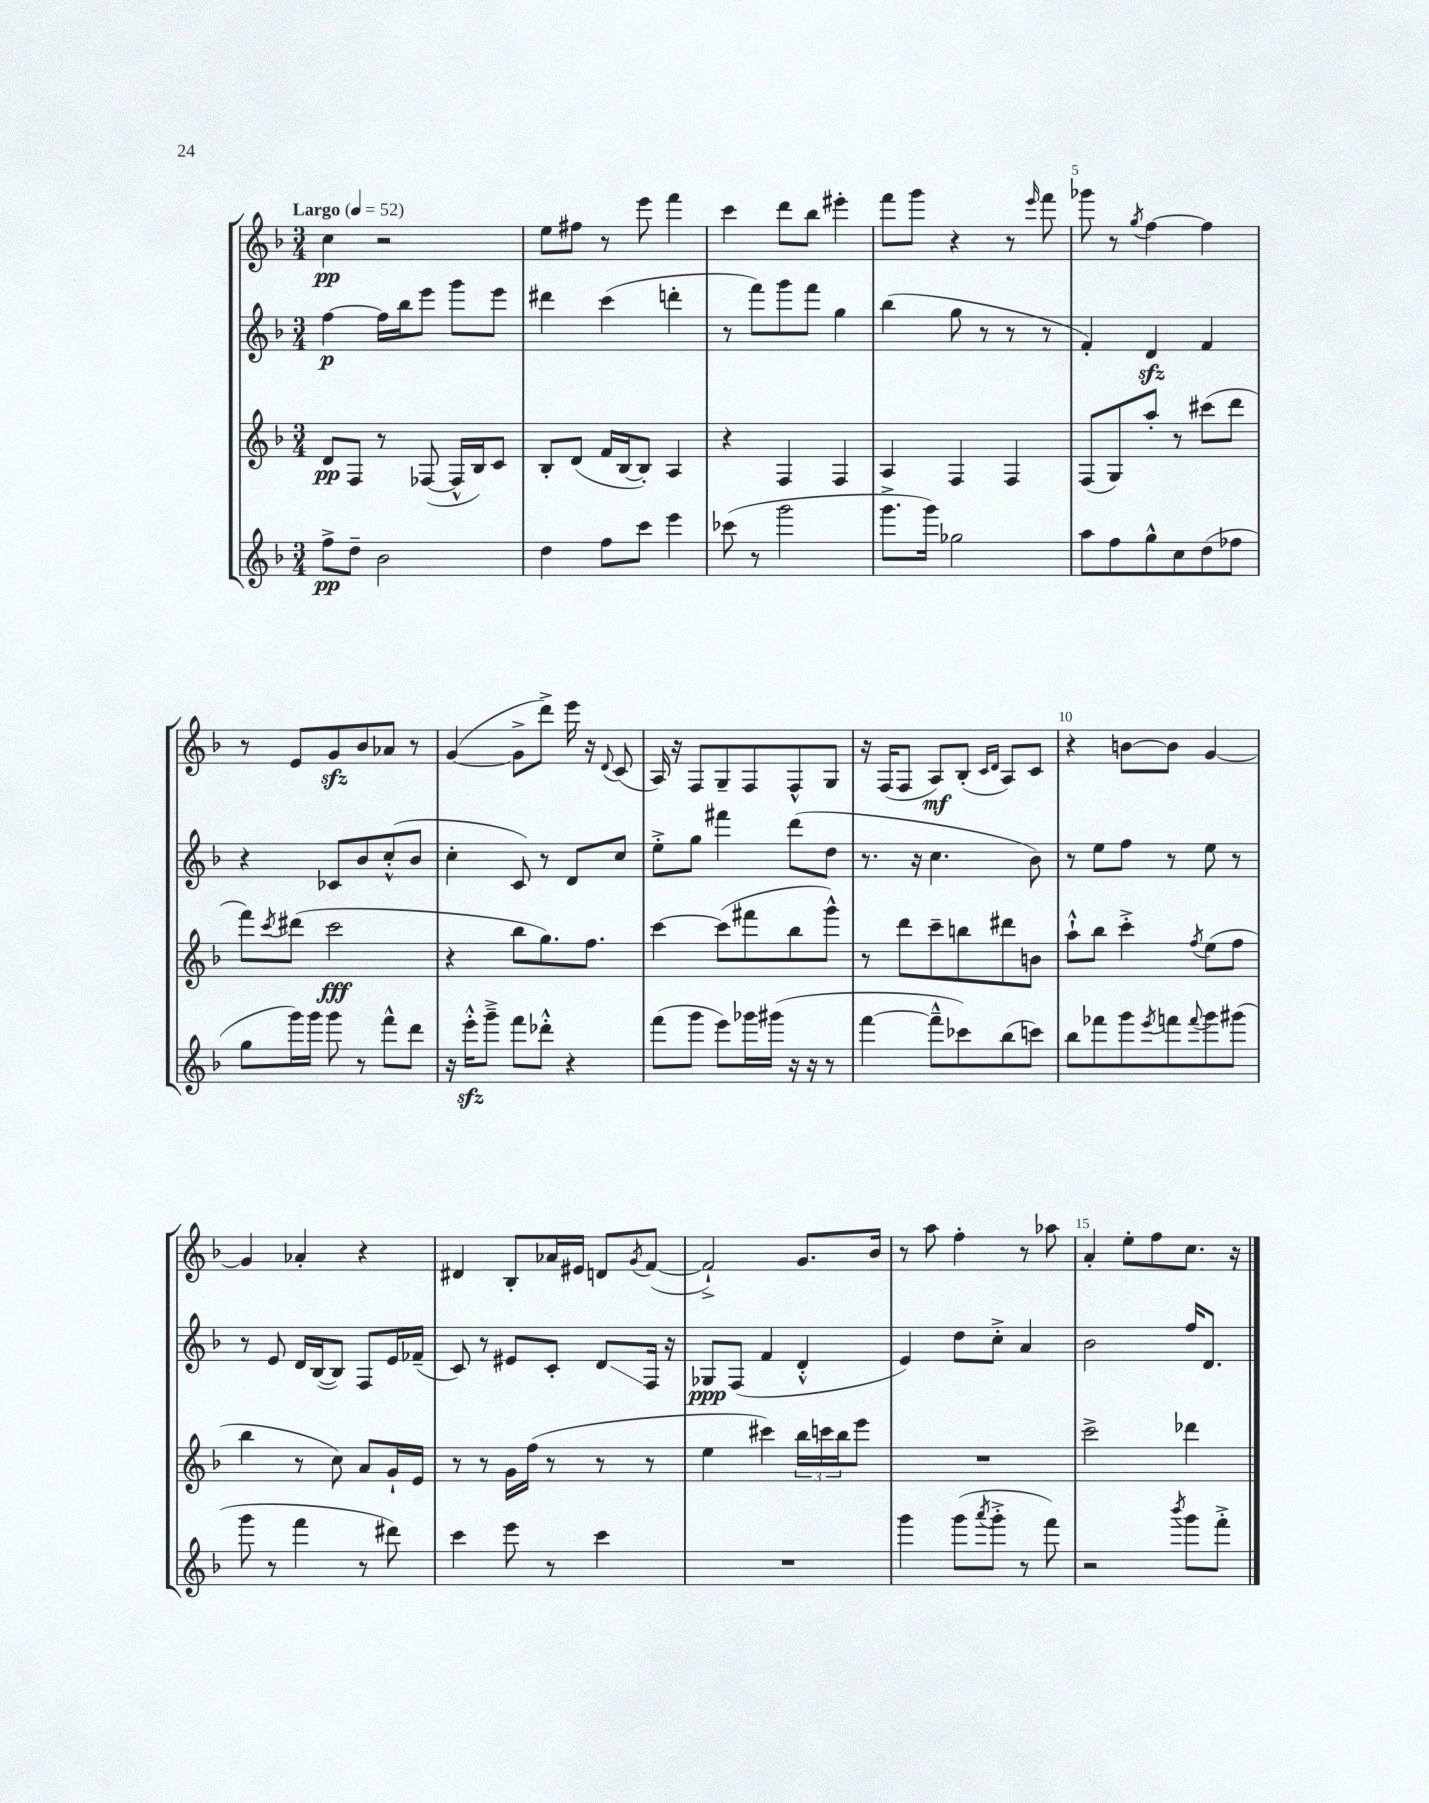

**kern	**kern	**kern	**kern
*staff4	*staff3	*staff2	*staff1
*clefG2	*clefG2	*clefG2	*clefG2
*k[b-]	*k[b-]	*k[b-]	*k[b-]
*M3/4	*M3/4	*M3/4	*M3/4
*MM52	*MM52	*MM52	*MM52
8ff^	8d	[4ff	4cc
8dd~	8F	.	.
2b-	8r	16ff]	2r
.	.	16bb-	.
.	([8F-	8eee	.
.	16F-^^]	8ggg	.
.	16B-)	.	.
.	8c	8eee	.
=	=	=	=
4dd	8B-'	4ddd#	8ee
.	(8d	.	8ff#
8ff	16f	(4ccc	8r
.	[16B-	.	.
8ccc	8B-'])	.	8eee
4eee	4A	4ddd'	4fff
=	=	=	=
(8ccc-	4r	8r	4ccc
8r	.	8fff)	.
2ggg	4F	8ggg	8ddd
.	.	8fff	8bb-
.	4F	4gg	4eee#'
=	=	=	=
8.ggg^	4A	(4bb-	8fff
.	.	.	8ggg
16ggg)	.	.	.
2gg-	4F	8gg	4r
.	.	8r	.
.	4F	8r	8r
.	.	.	16qqeee
.	.	8r	8fff
=	=	=	=
8aa	(8F	4f')	8ggg-
8ff	8G)	.	8r
.	.	.	8qgg
8gg^^	8aa'	4d	[4ff
8cc	8r	.	.
(8dd	(8ccc#	4f	4ff]
8ff-	8ddd	.	.
=	=	=	=
8gg	8fff)	4r	8r
.	8qccc	.	.
16ggg)	(8ddd#	.	8e
16ggg	.	.	.
8ggg	2ccc	8c-	8g
8r	.	8b-	8b-
8fff^^	.	(8cc'^^	8a-
8ddd	.	8b-	8r
=	=	=	=
16r	4r	4cc'	([4g
16eee'^^	.	.	.
8ggg~^	.	.	.
8fff	8bb-	8c)	8g^]
8ddd-'^^	8.gg)	8r	8ddd^)
4r	.	8d	16eee
.	8.ff	.	16r
.	.	.	8qqd
.	.	8cc	(8c
=	=	=	=
(8fff	[4ccc	8ee'^	16A)
.	.	.	16r
8ggg	.	8gg	8F
8eee)	(8ccc]	4fff#	8G~
16ggg-	8fff#	.	8F
(16ggg#	.	.	.
16r	8bb-	(8ddd	8F^^
16r	.	.	.
8r	8ggg^^)	8dd	8G
=	=	=	=
[4fff	8r	8.r	16r
.	.	.	(16F
.	8ddd	.	8F
.	.	16r	.
8fff~^^]	8ccc~	4.cc	8A)
8ccc-)	8bb	.	(8B-'
.	.	.	16qqc
.	.	.	16qqd
(8bb-	8ddd#	.	8A)
8ccc)	8b	8b-)	8c
=	=	=	=
8bb-	8aa`^^	8r	4r
8fff-	8bb-	8ee	.
8ggg	4ccc'^	8ff	[8b
8qeee	.	.	.
8fff	.	8r	8b]
8qqfff	8qff	.	.
8ggg	(8ee	8ee	[4g
(8ggg#	8ff	8r	.
=	=	=	=
8ggg	4bb-	8r	4g]
8r	.	8e	.
4fff	8r	16d	4a-'
.	.	([16B-	.
.	8cc)	8B-])	.
8r	8a	8F	4r
8ddd#)	16g`	16e	.
.	16e	(16f-~	.
=	=	=	=
4ccc	8r	8c)	4d#
.	8r	8r	.
8eee	16g	8e#	8B-'
.	(16ff	.	.
8r	8r	8c'	16a-
.	.	.	16e#
4ccc	8r	8d	8d
.	.	.	8qg
.	8r	16F	([8f
.	.	16r	.
=	=	=	=
2.r	4ee	8G-	2f`^])
.	.	(8F	.
.	4ccc#)	4f	.
.	24bb-	4d'^^	8.g
.	24ccc	.	.
.	24bb-	.	.
.	8eee	.	.
.	.	.	16b-
=	=	=	=
4ggg	2.r	4e)	8r
.	.	.	8aa
(8ggg	.	8dd	4ff'
8qaaa	.	.	.
8ggg'^	.	8cc'^	.
8r	.	4a	8r
8fff)	.	.	8aa-
=	=	=	=
2r	2ccc^	2b-	4a'
.	.	.	8ee'
.	.	.	8ff
8qbbb-	.	.	.
8ggg	4ddd-	16ff	8.cc
.	.	8.d	.
8fff'^	.	.	.
.	.	.	16r
==	==	==	==
*-	*-	*-	*-
